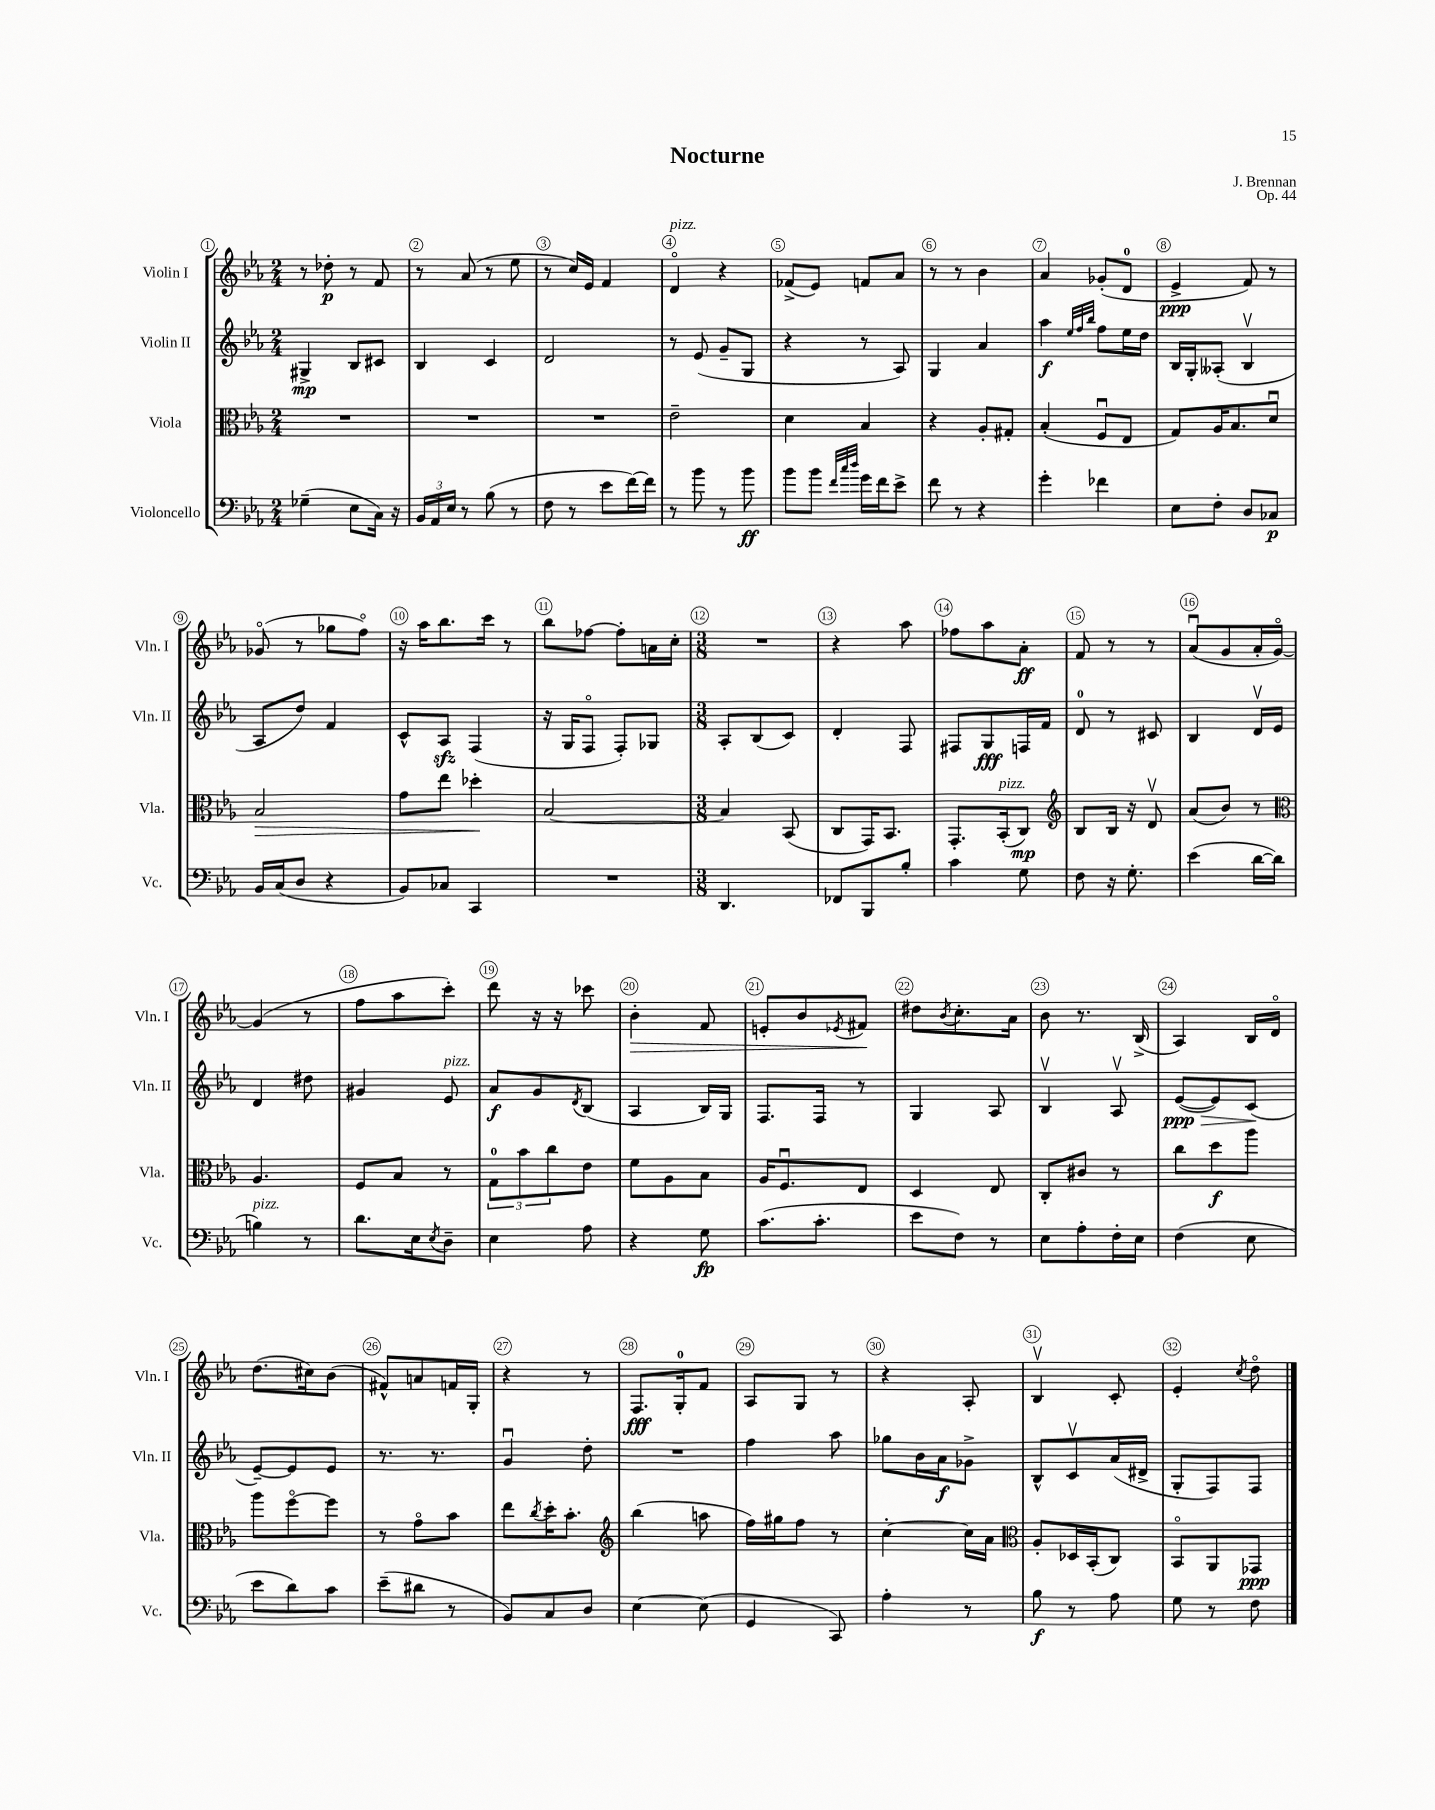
\header { title = "Nocturne" composer = "J. Brennan" opus = "Op. 44" }
<<
\new StaffGroup <<
\new Staff = "s0" \with { instrumentName = "Violin I" shortInstrumentName = "Vln. I" } {
    \clef treble \key ees \major \numericTimeSignature \time 2/4
    r8 des''8-.\p r8 f'8 |
    r8 aes'8( r8 ees''8 |
    r8 c''16) ees'16 f'4 |
    d'4\flageolet^\markup { \italic "pizz." } r4 |
    fes'8->( ees'8) f'8 aes'8 |
    r8 r8 bes'4 |
    aes'4 ges'8-.( d'8-0 |
    ees'4->\ppp f'8) r8 |
    ges'8\flageolet( r8 ges''8 f''8\flageolet) |
    r16 aes''16 bes''8. c'''16 r8 |
    bes''8 fes''8~ fes''8-. a'16 c''16-. |
    \numericTimeSignature \time 3/8 R4. |
    r4 aes''8 |
    fes''8 aes''8 aes'8-.\ff |
    f'8 r8 r8 |
    aes'8\downbow( g'8 aes'16-. g'16~\flageolet) |
    g'4( r8 |
    f''8 aes''8 c'''8-.) |
    d'''8 r16 r16 ces'''8 |
    bes'4-.\> f'8 |
    e'8-. bes'8 \acciaccatura { ees'8 } fis'8\! |
    dis''8 \acciaccatura { bes'8 } c''8.-. aes'16 |
    bes'8 r8. bes16->( |
    aes4) bes16 d'16\flageolet |
    d''8.( cis''16) bes'8( |
    fis'8-^) a'8 f'16 g16-. |
    r4 r8 |
    f8.\fff g16-0-. f'8 |
    aes8 g8 r8 |
    r4 aes8-. |
    bes4\upbow c'8-. |
    ees'4-. \acciaccatura { c''8 } d''8\flageolet \bar "|." |
}
\new Staff = "s1" \with { instrumentName = "Violin II" shortInstrumentName = "Vln. II" } {
    \clef treble \key ees \major \numericTimeSignature \time 2/4
    gis4->\mp bes8 cis'8 |
    bes4 c'4 |
    d'2 |
    r8 ees'8( g'8-- g8 |
    r4 r8 aes8) |
    g4 aes'4 |
    aes''4\f \grace { ees''32 f''32 bes''32 } f''8 ees''16 d''16 |
    bes16 g16-. aeses8-.( bes4\upbow |
    aes8 d''8) f'4 |
    c'8-^ aes8\sfz f4( |
    r16 g16 f8\flageolet f8-.) ges8 |
    \numericTimeSignature \time 3/8 aes8-. bes8( c'8) |
    d'4-. f8 |
    fis8 g8\fff f16 f'16 |
    d'8-0 r8 cis'8 |
    bes4 d'16\upbow ees'16 |
    d'4 dis''8 |
    gis'4 ees'8^\markup { \italic "pizz." } |
    aes'8\f g'8 \acciaccatura { d'8 } bes8( |
    aes4 bes16) g16 |
    f8. f16 r8 |
    g4 aes8 |
    bes4\upbow aes8\upbow |
    ees'8~\ppp\>( ees'8) c'8\!( |
    ees'8~--) ees'8 ees'8 |
    r8. r8. |
    g'4\downbow d''8-. |
    R4. |
    f''4 aes''8 |
    ges''8 bes'16 aes'16\f ges'8-> |
    bes8-^ c'8\upbow aes'16( dis'16-> |
    g8-. f8) f8 \bar "|." |
}
\new Staff = "s2" \with { instrumentName = "Viola" shortInstrumentName = "Vla." } {
    \clef alto \key ees \major \numericTimeSignature \time 2/4
    R2 |
    R2 |
    R2 |
    ees'2-- |
    d'4 bes4 |
    r4 aes8-. gis8-. |
    bes4-.( f8\downbow ees8 |
    g8) aes16 bes8. d'8\downbow |
    bes2\> |
    g'8 ees''8 des''4-.\! |
    bes2~ |
    \numericTimeSignature \time 3/8 bes4 bes,8( |
    c8 g,16) bes,8. |
    g,8.-. bes,16-.^\markup { \italic "pizz." }( c8\mp) |
    \clef treble bes8 bes16 r16 d'8\upbow |
    aes'8( bes'8) r8 |
    \clef alto aes4. |
    f8 bes8 r8 |
    \tuplet 3/2 { g8-0 bes'8 c''8 } ees'8 |
    f'8 aes8 bes8 |
    aes16 f8.\downbow ees8 |
    d4 ees8 |
    c8-. cis'8 r8 |
    c''8 d''8\f aes''8 |
    aes''8 f''8~\flageolet f''8 |
    r8 g'8\flageolet bes'8 |
    ees''8 \acciaccatura { c''8 } d''16-. bes'8.-. |
    \clef treble bes''4( a''8 |
    f''16) gis''16 f''8 r8 |
    c''4~-. c''16 aes'16 |
    \clef alto aes8-. des16 bes,16-.( c8) |
    bes,8\flageolet aes,8 ges,8\ppp \bar "|." |
}
\new Staff = "s3" \with { instrumentName = "Violoncello" shortInstrumentName = "Vc." } {
    \clef bass \key ees \major \numericTimeSignature \time 2/4
    ges4--( ees8 c16) r16 |
    \tuplet 3/2 { bes,16 aes,16 ees16 } r8 bes8( r8 |
    f8 r8 ees'8 f'16~) f'16 |
    r8 bes'8 r8 bes'8\ff |
    bes'8 bes'8 \grace { f'32 c''32 d''32 } g'16 f'16 ees'8-> |
    f'8 r8 r4 |
    g'4-. fes'4 |
    ees8 f8-. d8 ces8\p |
    bes,16 c16( d8 r4 |
    bes,8) ces8 c,4 |
    R2 |
    \numericTimeSignature \time 3/8 d,4. |
    fes,8 bes,,8 bes8-. |
    c'4 g8 |
    f8 r16 g8.-. |
    ees'4( d'16~ d'16 |
    b4^\markup { \italic "pizz." }) r8 |
    d'8. ees16 \acciaccatura { ees8 } d8-- |
    ees4 aes8 |
    r4 g8\fp |
    c'8.( c'8.-. |
    ees'8 f8) r8 |
    ees8 aes8-. f16-. ees16 |
    f4( ees8 |
    ees'8 d'8) c'8 |
    ees'8--( dis'8 r8 |
    bes,8) c8 d8 |
    ees4~ ees8( |
    g,4 c,8) |
    aes4-. r8 |
    bes8\f r8 aes8 |
    g8 r8 f8 \bar "|." |
}
>>
>>
\layout { \context { \Score \override BarNumber.break-visibility = ##(#f #t #t) barNumberVisibility = #all-bar-numbers-visible \override BarNumber.stencil = #(make-stencil-circler 0.1 0.3 ly:text-interface::print) } }
